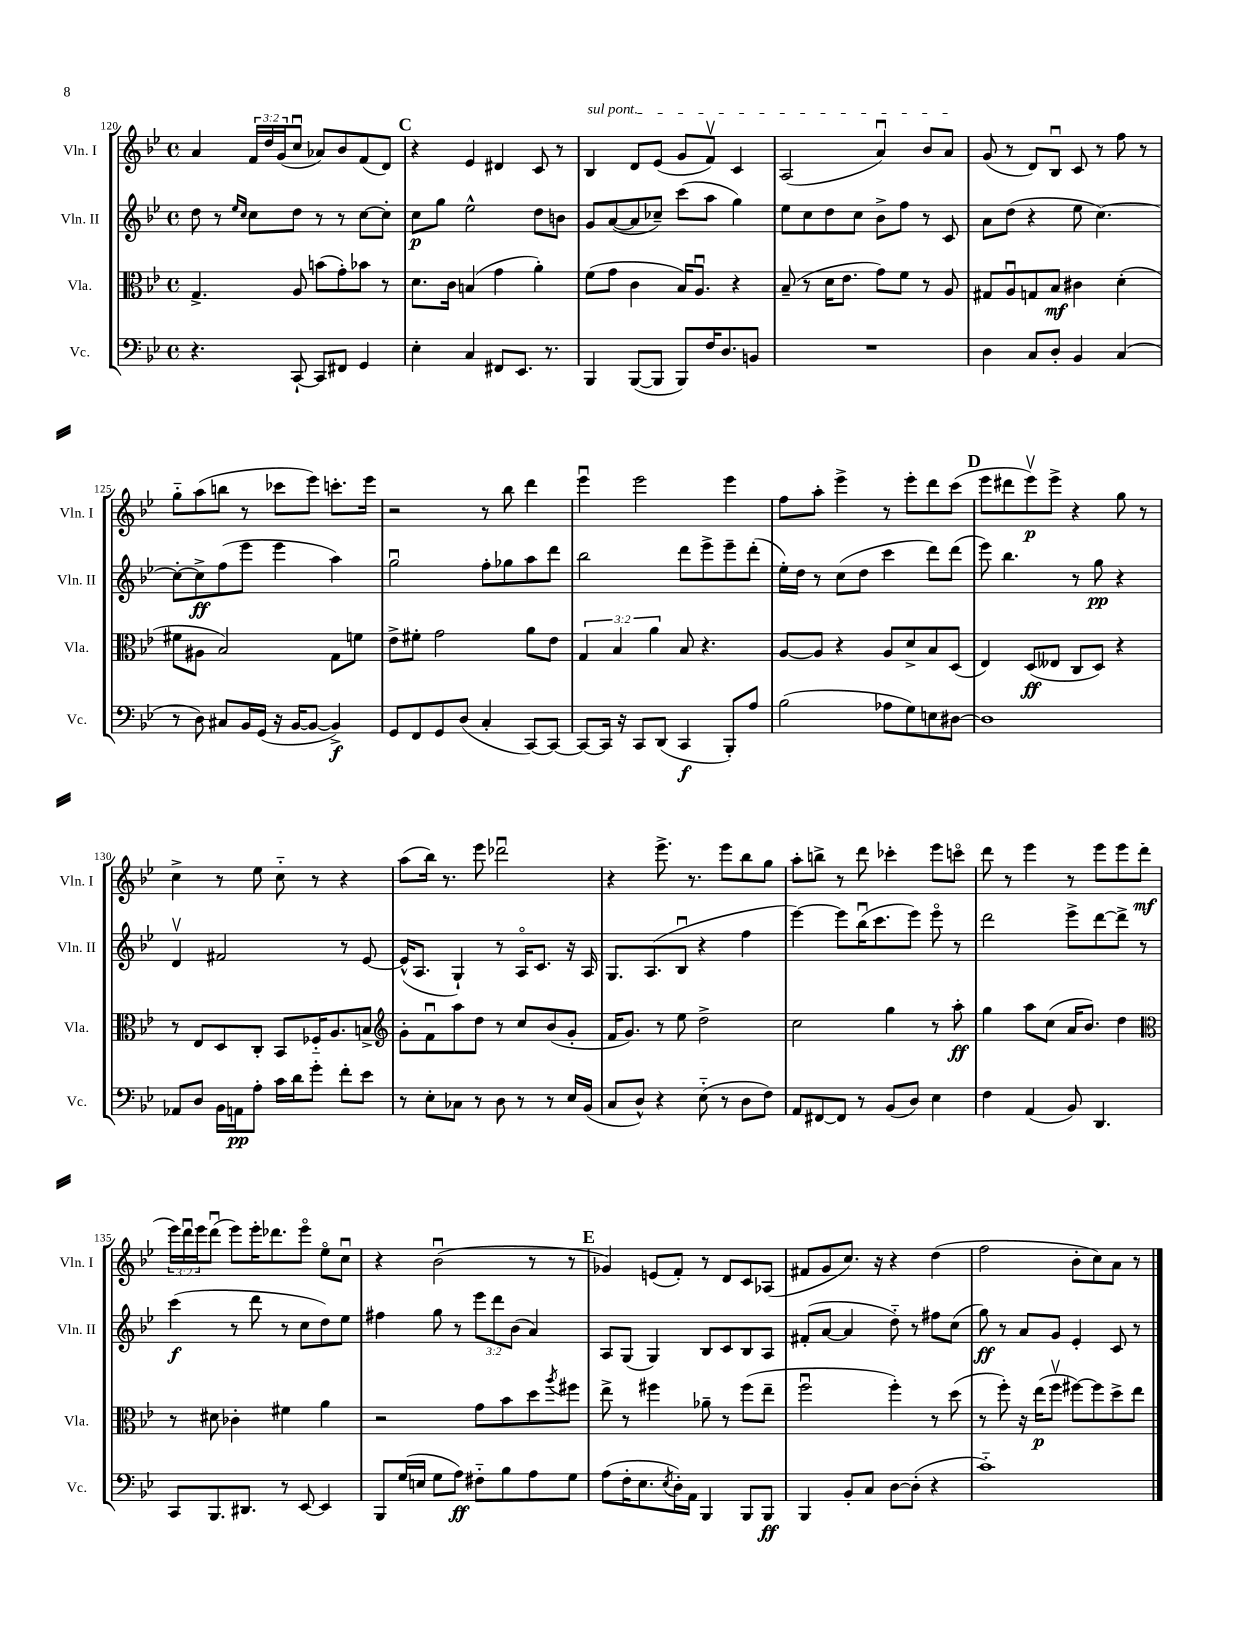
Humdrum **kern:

**kern	**kern	**kern	**kern
*staff4	*staff3	*staff2	*staff1
*clefF4	*clefC3	*clefG2	*clefG2
*k[b-e-]	*k[b-e-]	*k[b-e-]	*k[b-e-]
*M4/4	*M4/4	*M4/4	*M4/4
*met(c)	*met(c)	*met(c)	*met(c)
4.r	4.G^	8dd	4a
.	.	8r	.
.	.	16qqee-	.
.	.	16qqcc	.
.	.	8cc	24f
.	.	.	24dd
.	.	.	(24g
[8CC`	8A	8dd	8ccu
8CC]	(8b	8r	8a-)
8FF#	8g')	8r	8b-
4GG	8b-	[8cc	(8f
.	8r	8cc']	8d)
=	=	=	=
4E-'	8.d	8cc	4r
.	.	8gg	.
.	16c	.	.
4C	(4B	2ee-^^	4e-
8FF#	4g	.	4d#
8.EE-	.	.	.
.	4a')	8dd	8c
8.r	.	.	.
.	.	8b	8r
=	=	=	=
4BBB-	(8f	8g	4B-
.	8g	([8a	.
([8BBB-	4c	8a]	8d
8BBB-]	.	8cc-~)	(8e-
8BBB-)	16B-)	(8ccc	8g
.	8.Au	.	.
16F	.	8aa	8fv)
8.D	.	.	.
.	4r	4gg)	4c
8BB	.	.	.
=	=	=	=
1r	(8B-~	8ee-	(2A
.	8r	8cc	.
.	16d	8dd	.
.	8.e-	.	.
.	.	8cc	.
.	8g)	8b-^	4au)
.	8f	8ff	.
.	8r	8r	8b-
.	8A	8c	8a
=	=	=	=
4D	8G#	8a	(8g
.	8Au	(8dd	8r
8C	8G	4r	8d)
8D'	8B-	.	8B-u
4BB-	4c#	8ee-	8c
.	.	[4.cc)	8r
(4C	(4d'	.	8ff
.	.	.	8r
=	=	=	=
8r	8f#	8cc'_	8gg'~
8D)	8A#	8cc^]	(8aa
8C#	2B-)	(8ff	8bb
16BB-	.	8eee-	8r
(16GG	.	.	.
16r	.	4eee-	8ccc-
[16BB-	.	.	.
8BB-_	.	.	8eee-)
4BB-^])	8G	4aa)	8.ccc'
.	8f	.	.
.	.	.	16eee-
=	=	=	=
8GG	8e-^	2ggu	2r
8FF	8f#'	.	.
8GG	2g	.	.
(8D	.	.	.
4C'	.	8ff'	8r
.	.	8gg-	8bb-
[8CC)	8a	8aa	4ddd
8CC_	8e-	8ddd	.
=	=	=	=
8CC_	6G	2bb-	4eee-u
16CC]	.	.	.
.	6B-	.	.
16r	.	.	.
8CC	.	.	2eee-
.	6a	.	.
(8DD	.	.	.
4CC	8B-	8ddd	.
.	4.r	8eee-^	.
8BBB-')	.	8eee-~	4eee-
8A	.	(8ddd'	.
=	=	=	=
(2B-	[8A	16ee-')	8ff
.	.	16dd	.
.	8A]	8r	8aa'
.	4r	(8cc	4eee-^
.	.	8dd	.
8A-	8A	4ccc	8r
8G)	8d^	.	8eee-'
8E	8B-	8ddd)	8ddd
[8D#	(8D	(8ddd	(8ccc
=	=	=	=
1D#]	4E-)	8eee-)	8eee-
.	.	4.bb-	8ddd#
.	(8D	.	8eee-v)
.	8E--	.	8eee-^
.	8C	8r	4r
.	8D)	8gg	.
.	4r	4r	8gg
.	.	.	8r
=	=	=	=
8AA-	8r	4dv	4cc^
8D	8E-	.	.
16BB-	8D	2f#	8r
16AA	.	.	.
8A'	8C'	.	8ee-
16c	8BB-	.	8cc'~
16d	.	.	.
8g'	16F-'~	.	8r
.	8.A	.	.
8f'	.	8r	4r
8e-	8B^	[8e-	.
=	=	=	=
*	*clefG2	*	*
8r	8g'	(16e-^^]	(8aa
.	.	8.A	.
8E-'	8fu	.	16bb-)
.	.	.	8.r
8C-	8aa	4G`)	.
8r	8dd	.	8eee-
8D	8r	8r	2ddd-u
8r	8cc	16Ao	.
.	.	8.c	.
8r	(8b-	.	.
16E-	8g'	16r	.
(16BB-	.	16A	.
=	=	=	=
8C	16f	8.G	4r
.	8.g)	.	.
8D^^)	.	.	.
.	.	(8.A	.
4r	8r	.	8.eee-^
.	8ee-	8B-u	.
.	.	.	8.r
(8E-'~	2dd^	4r	.
8r	.	.	8eee-
8D	.	4ff	8bb-
8F)	.	.	8gg
=	=	=	=
8AA	2cc	[4eee-)	8aa'
[8FF#	.	.	8bb^
8FF#]	.	8eee-]	8r
8r	.	(16bb-u	8ddd
.	.	8.ccc	.
(8BB-	4gg	.	4ccc-'
8D)	.	8eee-)	.
4E-	8r	8eee-o	8eee-
.	8aa'	8r	8ccco
=	=	=	=
4F	4gg	2ddd	8ddd
.	.	.	8r
(4AA	8aa	.	4eee-
.	(8cc	.	.
8BB-)	16a	8eee-^	8r
.	8.b-)	.	.
4.DD	.	[8ddd	8eee-
.	4dd	8ddd^]	8eee-
.	.	8r	(8ddd
=	=	=	=
*	*clefC3	*	*
8CC	8r	(4ccc	24eee-)
.	.	.	24dddu
.	.	.	24eee-
8.BBB-	8d#	.	(8dddu
.	4c-'	8r	8eee-)
8.DD#	.	.	.
.	.	8ddd	16eee-'
.	.	.	8.ddd-
8r	4f#	8r	.
[8EE-	.	8cc	8eee-o
4EE-]	4a	8dd)	8ee-o
.	.	8ee-	8ccu
=	=	=	=
8BBB-	2r	4ff#	4r
(16G	.	.	.
16E	.	.	.
8G	.	8gg	(2b-u
8A)	.	8r	.
8F#'~	8g	12eee-	.
.	.	12ddd	.
8B-	8b-	.	.
.	.	(12b-	.
8A	8dd	4a)	8r
.	8qaa	.	.
8G	8ff#	.	8r
=	=	=	=
(8A	8ee-^	8A	4g-)
16F'	8r	(8G	.
8.E-	.	.	.
.	4ff#	4G)	(8e
8qE-	.	.	.
16D')	.	.	8f')
16AA	.	.	.
4BBB-	8a-~	8B-	8r
.	8r	8c	8d
8BBB-	(8ff#	8B-	8c
8BBB-	8ee-~	8A	(8A-
=	=	=	=
4BBB-	2ffu	(8f#'	8f#
.	.	[8a	8g
8BB-'	.	4a]	8.cc)
8C	.	.	.
.	.	.	16r
[8D	4ff')	8dd'~)	4r
(8D']	.	8r	.
4r	8r	8ff#	(4dd
.	(8dd	(8cc	.
=	=	=	=
1c'~)	8r	8gg)	2ff
.	8ff')	8r	.
.	16r	8a	.
.	(16ee-	.	.
.	8ffv	8g	.
.	[8ff#)	4e-'	8b-'
.	8ff#]	.	8cc)
.	8dd^	8c	8a
.	8ee-	8r	8r
==	==	==	==
*-	*-	*-	*-
